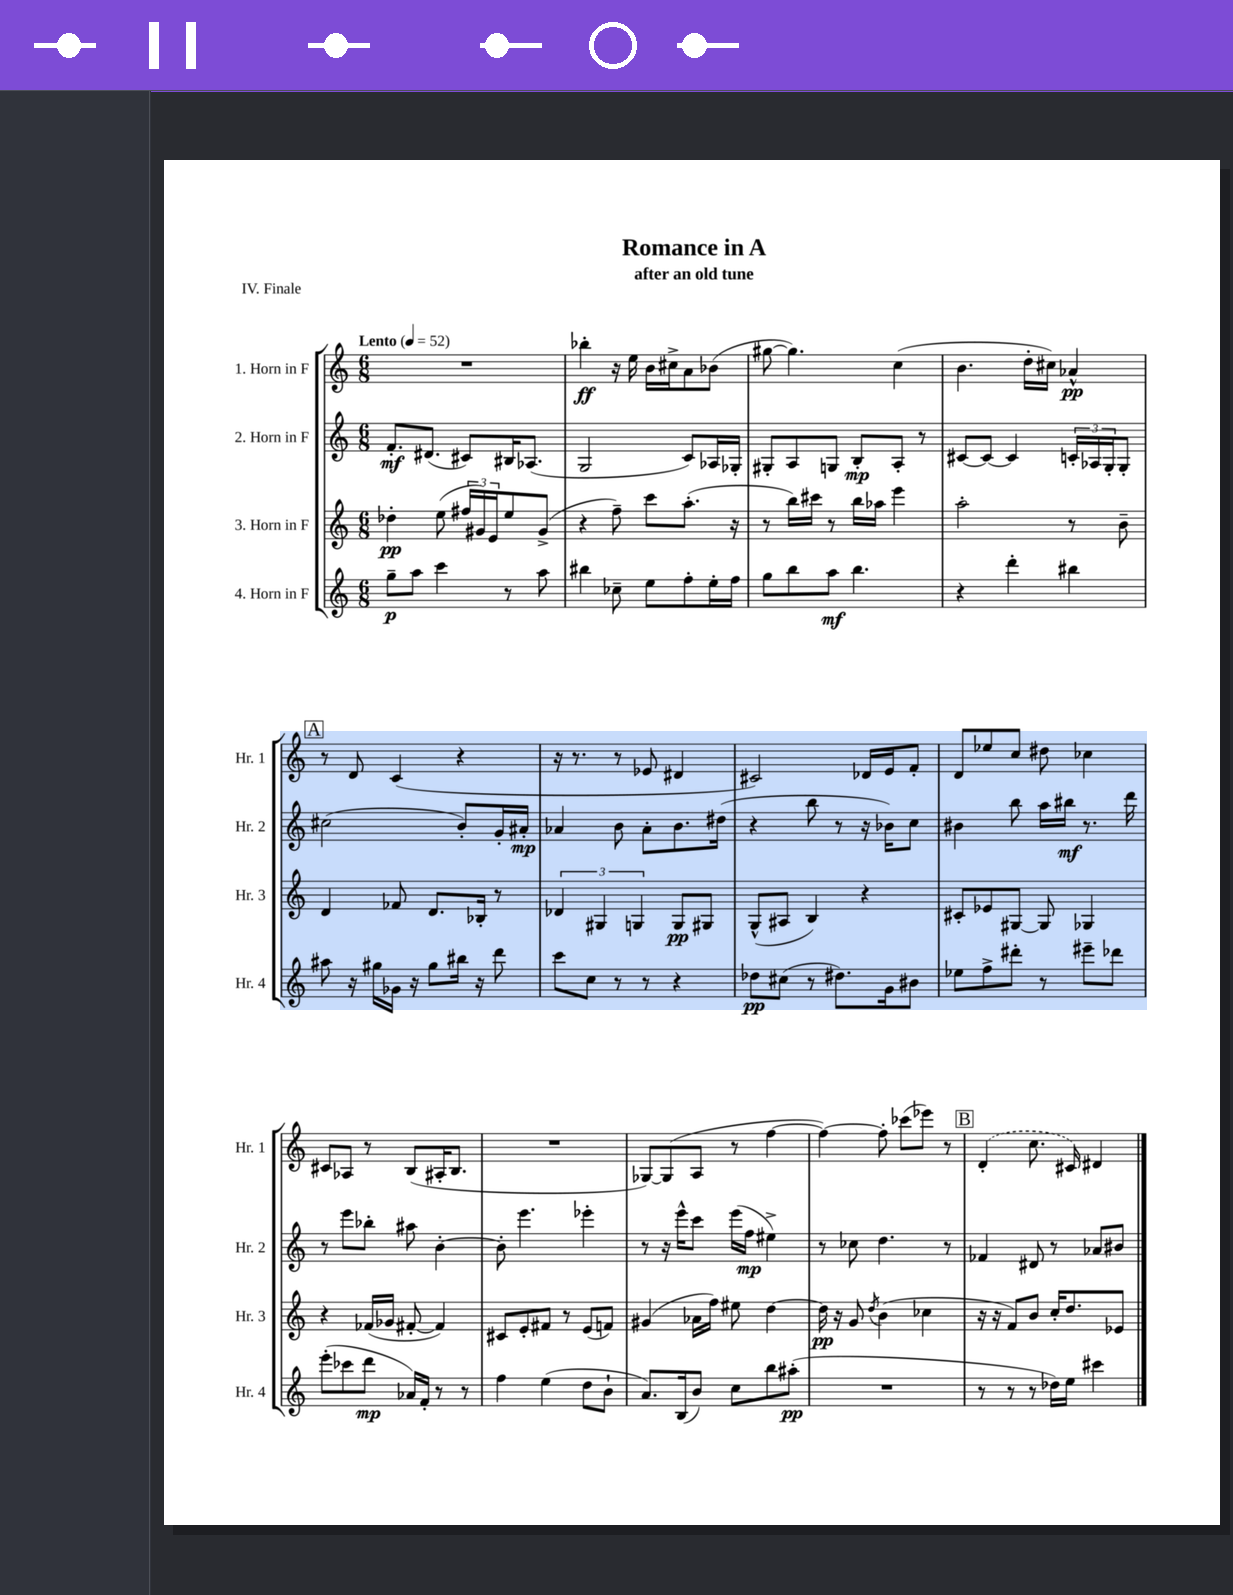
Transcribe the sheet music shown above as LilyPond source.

\header { title = "Romance in A" subtitle = "after an old tune" piece = "IV. Finale" }
<<
\new StaffGroup <<
\new Staff = "s0" \with { instrumentName = "1. Horn in F" shortInstrumentName = "Hr. 1" } {
    \clef treble \key c \major \numericTimeSignature \time 6/8 \tempo "Lento" 4 = 52
    R2. |
    bes''4-.\ff r16 e''16 b'16 cis''16-> a'8 bes'8( |
    gis''8~ gis''4.) c''4( |
    b'4. d''16-. cis''16) aes'4-^\pp |
    \mark \markup { \box "A" } r8 d'8 c'4( r4 |
    r16 r8. r8 ees'8 dis'4 |
    cis'2) des'16 e'16 f'8-. |
    d'8 ees''8 c''8 dis''8 ces''4 |
    cis'8 aes8 r8 b8( ais16-. b8. |
    R2. |
    ges8~) ges8( a8 r8 f''4~ |
    f''4~) f''8-. ces'''8( ees'''8) r8 |
    \mark \markup { \box "B" } \once \slurDashed d'4-.( c''8. cis'16) dis'4 \bar "|." |
}
\new Staff = "s1" \with { instrumentName = "2. Horn in F" shortInstrumentName = "Hr. 2" } {
    \clef treble \key c \major \numericTimeSignature \time 6/8
    f'8.-.\mf dis'8.( cis'8) bis16 aes8.( |
    g2 c'8) aes16 ges16-. |
    gis8-. a8 g8 b8-.\mp a8-. r8 |
    cis'8~ cis'8~ cis'4 \tuplet 3/2 { c'16-. aes16 g16-. } g8-. |
    \mark \markup { \box "A" } cis''2( b'8-.) g'16-. ais'16-.\mp |
    aes'4 b'8 aes'8-. b'8. dis''16( |
    r4 b''8 r8 r16 bes'16) c''8 |
    bis'4 b''8 a''16 bis''16\mf r8. d'''16 |
    r8 e'''8 bes''8-. ais''8 b'4~-. |
    b'8-. e'''4. ees'''4-. |
    r8 r16 e'''16-^ c'''8 e'''16( f''16\mp eis''4->) |
    r8 ces''8 d''4. r8 |
    \mark \markup { \box "B" } fes'4 dis'8 r8 aes'8 bis'8 \bar "|." |
}
\new Staff = "s2" \with { instrumentName = "3. Horn in F" shortInstrumentName = "Hr. 3" } {
    \clef treble \key c \major \numericTimeSignature \time 6/8
    des''4-.\pp e''8( \tuplet 3/2 { fis''16 gis'16) e'16 } e''8 gis'8->( |
    r4 f''8--) c'''8 a''8.-.( r16 |
    r8 b''16) cis'''16 r8 b''16 aes''16 e'''4 |
    a''2-. r8 b'8-- |
    \mark \markup { \box "A" } d'4 fes'8 d'8. bes16-. r8 |
    \tuplet 3/2 { des'4 gis4 g4 } g8\pp gis8 |
    g8-^( ais8 b4) r4 |
    cis'8-. ees'8 gis8~ gis8 ges4 |
    r4 fes'16( ges'16 fis'8~-. fis'4) |
    cis'8 e'8-. fis'8 r8 e'8( f'8) |
    gis'4( aes'16 f''16) eis''8 d''4~ |
    d''16\pp r16 g'8 \acciaccatura { d''8 } b'4( ces''4 |
    \mark \markup { \box "B" } r16 r16 f'8) b'8 c''16-. d''8. ees'8 \bar "|." |
}
\new Staff = "s3" \with { instrumentName = "4. Horn in F" shortInstrumentName = "Hr. 4" } {
    \clef treble \key c \major \numericTimeSignature \time 6/8
    g''8--\p a''8 c'''4 r8 a''8 |
    bis''4 ces''8-- e''8 f''8-. e''16-. f''16 |
    g''8 b''8 a''8\mf b''4. |
    r4 d'''4-. bis''4 |
    \mark \markup { \box "A" } ais''8 r16 gis''16 ges'16 r16 gis''8 bis''16 r16 d'''8 |
    c'''8 c''8 r8 r8 r4 |
    des''8\pp cis''8( r8 dis''8.) g'16 bis'8 |
    ees''8 f''8-> dis'''8-. r8 eis'''8-- des'''8 |
    e'''8-.( ces'''8 d'''8\mp aes'16) f'16-. r8 r8 |
    f''4 e''4( d''8 b'8-! |
    a'8.) b16( b'8) c''8 b''8 ais''8-.\pp( |
    R2. |
    \mark \markup { \box "B" } r8 r8 r8 des''16) e''16 cis'''4 \bar "|." |
}
>>
>>
\layout { \context { \Score \remove "Bar_number_engraver" } }
